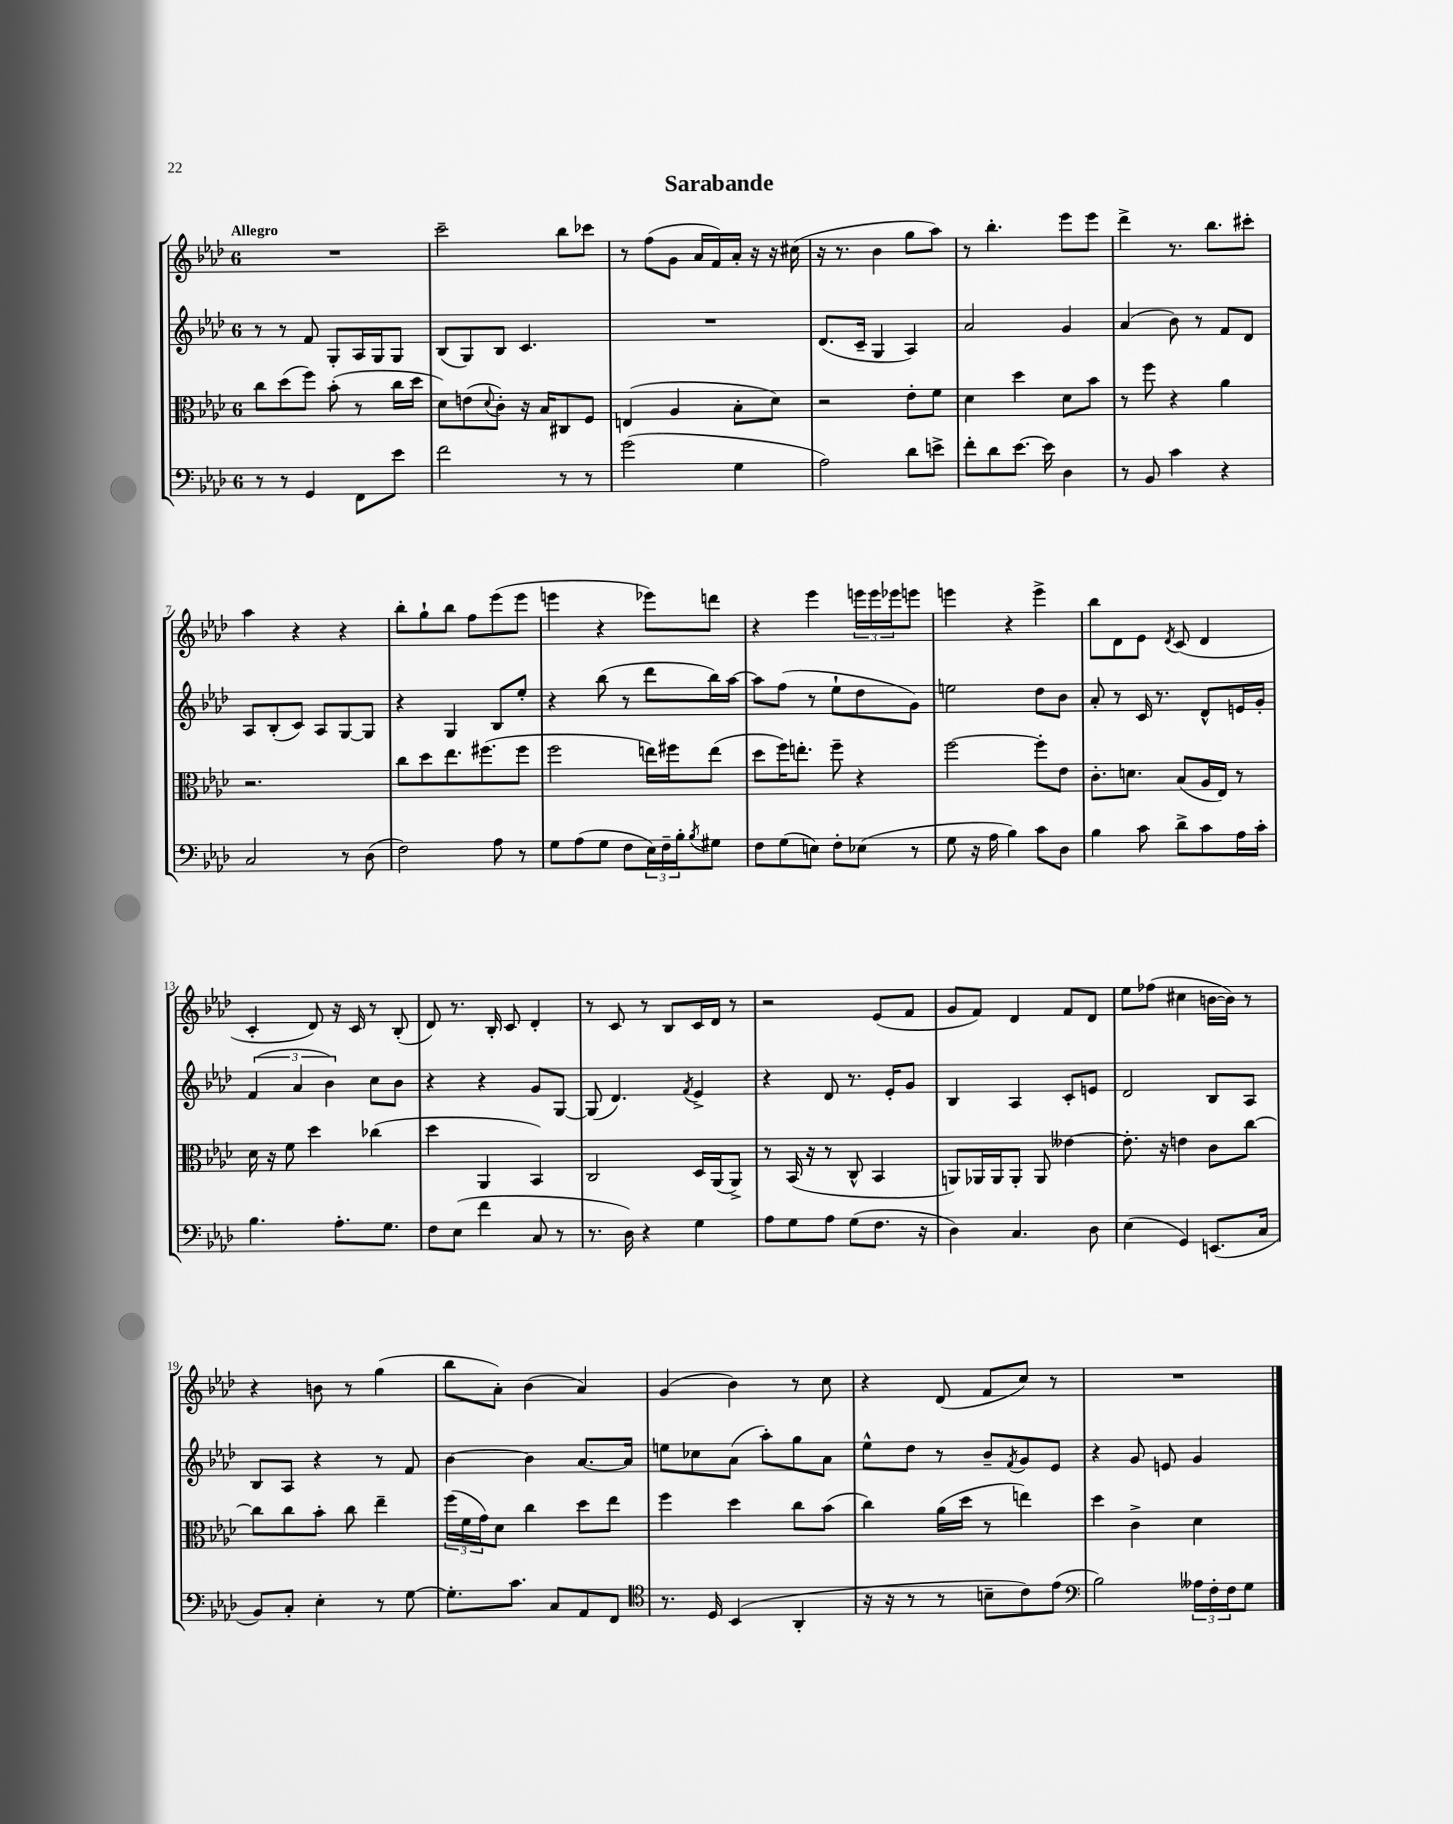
\header { title = "Sarabande" }
<<
\new StaffGroup <<
\new Staff = "s0" {
    \clef treble \key aes \major \once \override Staff.TimeSignature.style = #'single-digit \time 6/8 \tempo "Allegro"
    R2. |
    c'''2-- bes''8 ces'''8 |
    r8 f''8( g'8 aes'16 f'16) aes'16-. r16 r16 cis''16( |
    r16 r8. bes'4 g''8 aes''8) |
    r8 bes''4.-. ees'''8 ees'''8 |
    des'''4-> r8. bes''8. cis'''8-. |
    aes''4 r4 r4 |
    bes''8-. g''8-! bes''8 f''8 ees'''8( ees'''8 |
    e'''4 r4 ees'''8) d'''8 |
    r4 ees'''4 \tuplet 3/2 { e'''16 e'''16 ees'''16 } e'''8 |
    e'''4 r4 e'''4-> |
    bes''8 des'8 ees'8 \acciaccatura { des'8 } c'8( des'4 |
    c'4-. des'8) r16 c'16 r8 bes8-.( |
    des'8) r8. bes16-. c'8 des'4-. |
    r8 c'8 r8 bes8 c'16 des'16 r8 |
    r2 ees'8( f'8 |
    g'8 f'8) des'4 f'8 des'8 |
    ees''8 fes''8( cis''4 b'16~ b'16) r8 |
    r4 b'8 r8 g''4( |
    bes''8 aes'8-.) bes'4( aes'4) |
    g'4( bes'4) r8 c''8 |
    r4 des'8( f'8 c''8) r8 |
    R2. \bar "|." |
}
\new Staff = "s1" {
    \clef treble \key aes \major \once \override Staff.TimeSignature.style = #'single-digit \time 6/8
    r8 r8 f'8 g8-. aes16 g16 g8 |
    bes8( g8) bes8 c'4. |
    R2. |
    des'8.( c'16-- g4 aes4) |
    aes'2 g'4 |
    aes'4( bes'8) r8 f'8 des'8 |
    aes8 bes8-.( c'8) aes8 g8~ g8 |
    r4 g4 bes8 ees''8-. |
    r4 bes''8( r8 des'''8 bes''16) aes''16~ |
    aes''8 f''8( r8 ees''8-! des''8 g'8) |
    e''2 des''8 bes'8 |
    aes'8-. r8 c'16 r8. des'8-^ e'16 g'16-. |
    \tuplet 3/2 { f'4( aes'4 bes'4) } c''8 bes'8 |
    r4 r4 g'8 g8~ |
    g8( des'4.) \acciaccatura { f'8 } ees'4-> |
    r4 des'8 r8. ees'16-. g'8 |
    bes4 aes4 c'8-. e'8 |
    des'2 bes8 aes8 |
    bes8 aes8 r4 r8 f'8 |
    bes'4~ bes'4 aes'8.~ aes'16 |
    e''8 ces''8 aes'8( aes''8-.) g''8 aes'8 |
    ees''8-^ des''8 r8 bes'8-- \acciaccatura { f'8 } g'8 ees'8 |
    r4 g'8 e'8 g'4 \bar "|." |
}
\new Staff = "s2" {
    \clef alto \key aes \major \once \override Staff.TimeSignature.style = #'single-digit \time 6/8
    c''8 des''8( f''8) bes'8-.( r8 c''16 des''16 |
    des'8) e'8( \appoggiatura { des'8 } c'8-.) r16 bes16 cis8 f8 |
    e4( aes4 bes8-. des'8) |
    r2 ees'8-. f'8 |
    des'4 des''4 des'8 bes'8 |
    r8 f''8 r4 aes'4 |
    r2. |
    c''8 des''8 ees''8. fis''8.( fis''8 |
    f''2 e''16) fis''16 e''8( |
    des''8 f''16) e''8.-. f''8-- r4 |
    f''2~ f''8-. ees'8 |
    c'8.-. d'8. bes8( aes16 ees16) r8 |
    des'16 r16 f'8 des''4 ces''4( |
    des''4 aes,4 bes,4) |
    c2 des16 aes,16( aes,8->) |
    r8 bes,16( r16 r8 c8-^ bes,4 |
    a,8) aes,16 aes,16 aes,8-. aes,8 eeses'4~ |
    eeses'8.-. r16 e'4 c'8 c''8~ |
    c''8 c''8 bes'8-. c''8 ees''4-- |
    \tuplet 3/2 { f''16( f'16 g'16) } des'8 c''4 des''8 ees''8 |
    f''4 des''4 c''8 bes'8( |
    c''4) aes'16( des''16 r8 e''4) |
    des''4 c'4-> des'4 \bar "|." |
}
\new Staff = "s3" {
    \clef bass \key aes \major \once \override Staff.TimeSignature.style = #'single-digit \time 6/8
    r8 r8 g,4 f,8 ees'8 |
    f'2 r8 r8 |
    g'2( g4 |
    aes2) des'8 e'8-> |
    f'8-. des'8 ees'8.~ ees'16 des4 |
    r8 bes,8 c'4 r4 |
    c2 r8 des8( |
    f2) aes8 r8 |
    g8 aes8( g8 f8 \tuplet 3/2 { ees16) f16-- bes16-. } \acciaccatura { bes8 } gis8 |
    f8 g8( e8) f8-. ees8( r8 |
    g8 r16 aes16 bes4) c'8 des8 |
    bes4 c'8 des'8-> c'8 aes16 c'16-. |
    bes4. aes8.-. g8. |
    f8 ees8( f'4 c8 r8 |
    r8. des16) r4 g4 |
    aes8 g8 aes8 g8( f8. r16 |
    des4) c4. des8 |
    ees4( g,4) e,8.( c16 |
    bes,8) c8-. ees4-. r8 g8~ |
    g8.-. c'8. c8 aes,8 f,8 |
    \clef tenor r8. des16 bes,4( aes,4-. |
    r16 r16 r8 r8 b8-- c'8) ees'8( |
    \clef bass bes2) \tuplet 3/2 { aeses16 f16-. f16 } g8 \bar "|." |
}
>>
>>
